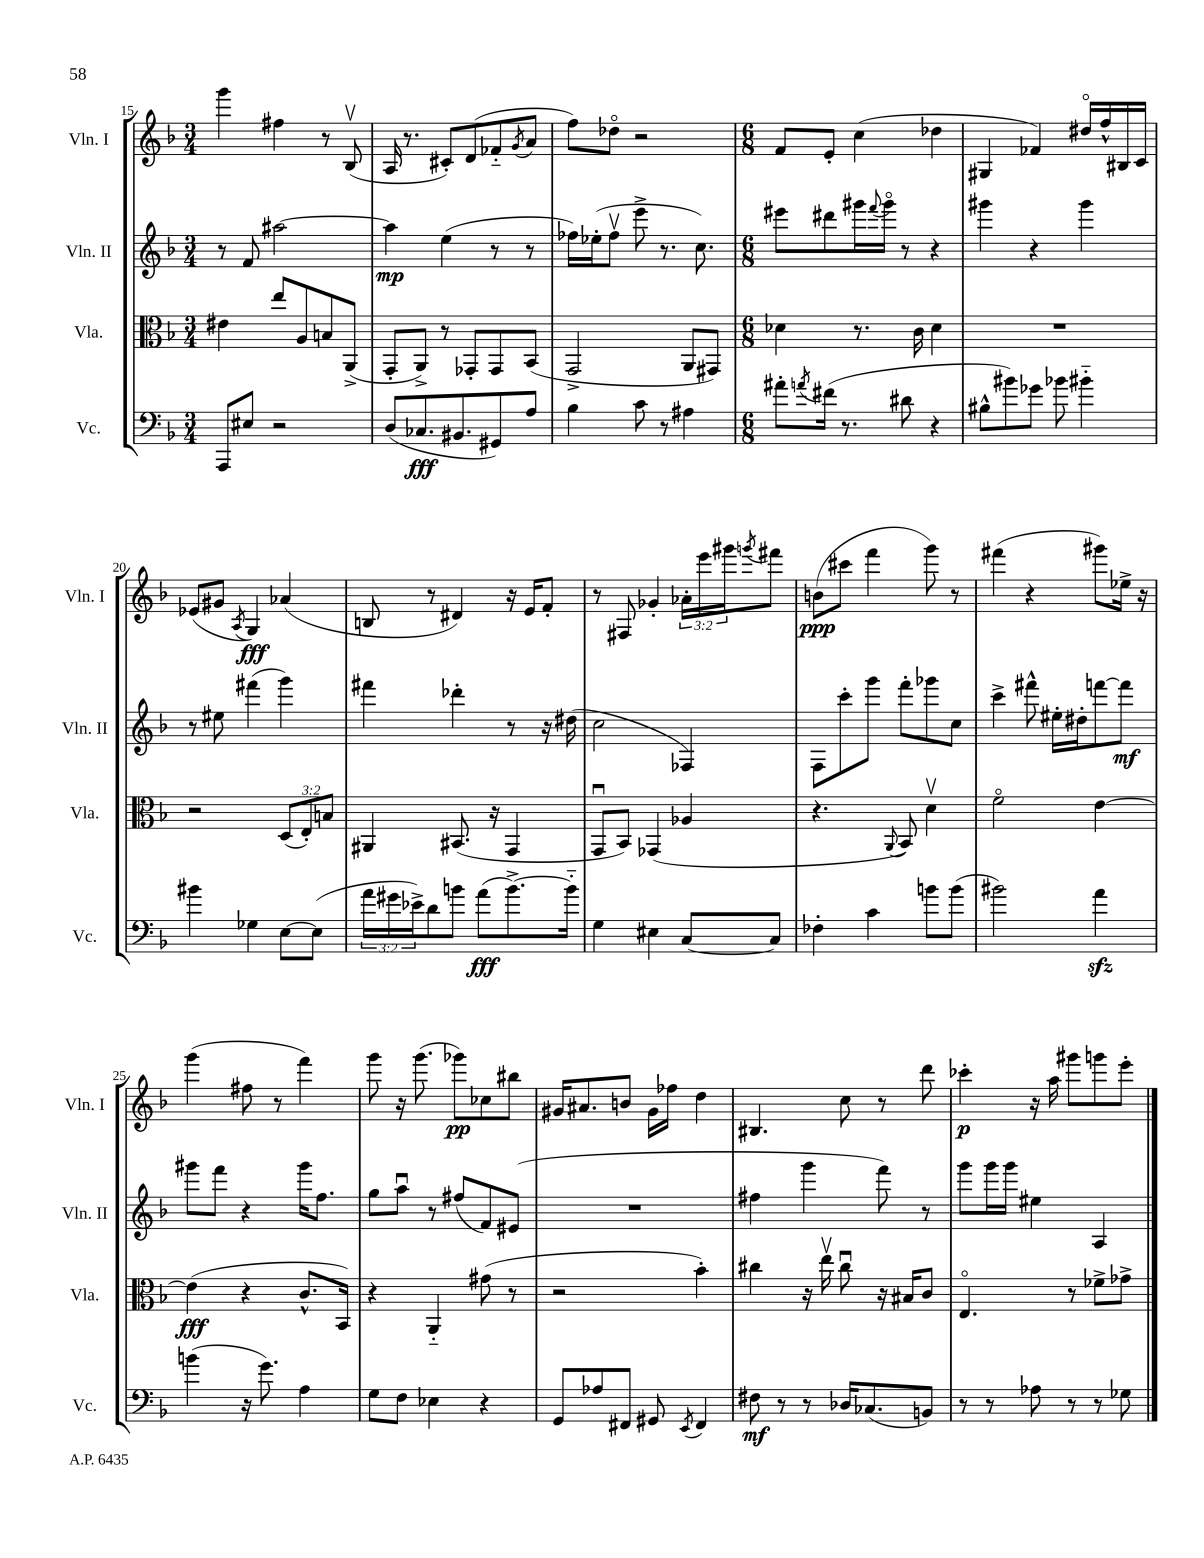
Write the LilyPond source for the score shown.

<<
\new StaffGroup <<
\new Staff = "s0" \with { instrumentName = "Vln. I" shortInstrumentName = "Vln. I" } {
    \clef treble \key f \major \numericTimeSignature \time 3/4 \override Staff.TupletNumber.text = #tuplet-number::calc-fraction-text
    g'''4 fis''4 r8 bes8\upbow( |
    a16 r8. cis'8-.) d'8( fes'8-_ \acciaccatura { g'8 } a'8 |
    f''8) des''8\flageolet r2 |
    \numericTimeSignature \time 6/8 f'8 e'8-. c''4( des''4 |
    gis4 fes'4) dis''16\flageolet f''16-^ bis16 c'16 |
    ees'8( gis'8 \acciaccatura { a8 } g4\fff) aes'4( |
    b8 r8 dis'4) r16 e'16 f'8-. |
    r8 fis8 ges'4-. \tuplet 3/2 { aes'16-. e'''16 gis'''16 } \acciaccatura { g'''8 } fis'''8 |
    b'8\ppp( cis'''8 f'''4 g'''8) r8 |
    fis'''4( r4 gis'''8) ees''16-> r16 |
    g'''4( fis''8 r8 f'''4) |
    g'''8 r16 g'''8.( ges'''8\pp) ces''8 bis''8 |
    gis'16 ais'8. b'8 gis'16 fes''16 d''4 |
    bis4. c''8 r8 d'''8 |
    ces'''4-.\p r16 a''16 gis'''8 g'''8 e'''8-. \bar "|." |
}
\new Staff = "s1" \with { instrumentName = "Vln. II" shortInstrumentName = "Vln. II" } {
    \clef treble \key f \major \numericTimeSignature \time 3/4
    r8 f'8 ais''2~ |
    ais''4\mp e''4( r8 r8 |
    fes''16) ees''16-.( fes''8\upbow e'''8-> r8. c''8.) |
    \numericTimeSignature \time 6/8 eis'''8 dis'''8 gis'''16 \appoggiatura { f'''8 } gis'''16\flageolet r8 r4 |
    gis'''4 r4 gis'''4 |
    r8 eis''8 fis'''4( g'''4) |
    fis'''4 des'''4-. r8 r16 dis''16( |
    c''2 fes4) |
    f8 c'''8-. g'''8 f'''8-. ges'''8 c''8 |
    c'''4-> fis'''8-^ eis''16-. dis''16-. f'''8~ f'''8\mf |
    gis'''8 f'''8 r4 gis'''16 f''8. |
    g''8 a''8\downbow r8 fis''8( f'8) eis'8( |
    R2. |
    fis''4 g'''4 f'''8) r8 |
    g'''8 g'''16 g'''16 eis''4 a4 \bar "|." |
}
\new Staff = "s2" \with { instrumentName = "Vla." shortInstrumentName = "Vla." } {
    \clef alto \key f \major \numericTimeSignature \time 3/4 \override Staff.TupletNumber.text = #tuplet-number::calc-fraction-text
    eis'4 e''8 a8 b8 a,8->( |
    g,8-. a,8->) r8 ges,8-. ges,8 bes,8( |
    g,2-> a,8 gis,8) |
    \numericTimeSignature \time 6/8 des'4 r8. c'16 des'4 |
    R2. |
    r2 \tuplet 3/2 { d8( e8-.) b8 } |
    ais,4 bis,8.( r16 g,4 |
    g,8\downbow bes,8) ges,4( aes4 |
    r4. \appoggiatura { a,8 } bes,8) d'4\upbow |
    f'2\flageolet e'4~ |
    e'4\fff( r4 c'8.-^ bes,16) |
    r4 a,4-_ gis'8( r8 |
    r2 bes'4-.) |
    cis''4 r16 e''16\upbow cis''8\downbow r16 bis16 c'8 |
    e4.\flageolet r8 fes'8-> ges'8-> \bar "|." |
}
\new Staff = "s3" \with { instrumentName = "Vc." shortInstrumentName = "Vc." } {
    \clef bass \key f \major \numericTimeSignature \time 3/4 \override Staff.TupletNumber.text = #tuplet-number::calc-fraction-text
    a,,8 eis8 r2 |
    d8( ces8.\fff bis,8. gis,8) a8 |
    bes4 c'8 r8 ais4 |
    \numericTimeSignature \time 6/8 ais'8-. \acciaccatura { a'8 } fis'16( r8. dis'8 r4 |
    bis8-^ bis'8) ges'8 bes'8 bis'4-_ |
    bis'4 ges4 e8~ e8( |
    \tuplet 3/2 { a'16 gis'16 ees'16->) } d'8 b'8 a'8\fff( b'8.~->) b'16-_ |
    g4 eis4 c8~ c8 |
    fes4-. c'4 b'8 b'8( |
    bis'2) a'4\sfz |
    b'4( r16 g'8.) a4 |
    g8 f8 ees4 r4 |
    g,8 aes8 fis,8 gis,8 \acciaccatura { e,8 } fis,4 |
    fis8\mf r8 r8 des16 ces8.( b,8) |
    r8 r8 aes8 r8 r8 ges8 \bar "|." |
}
>>
>>
\layout { \context { \Score currentBarNumber = #15 } }
